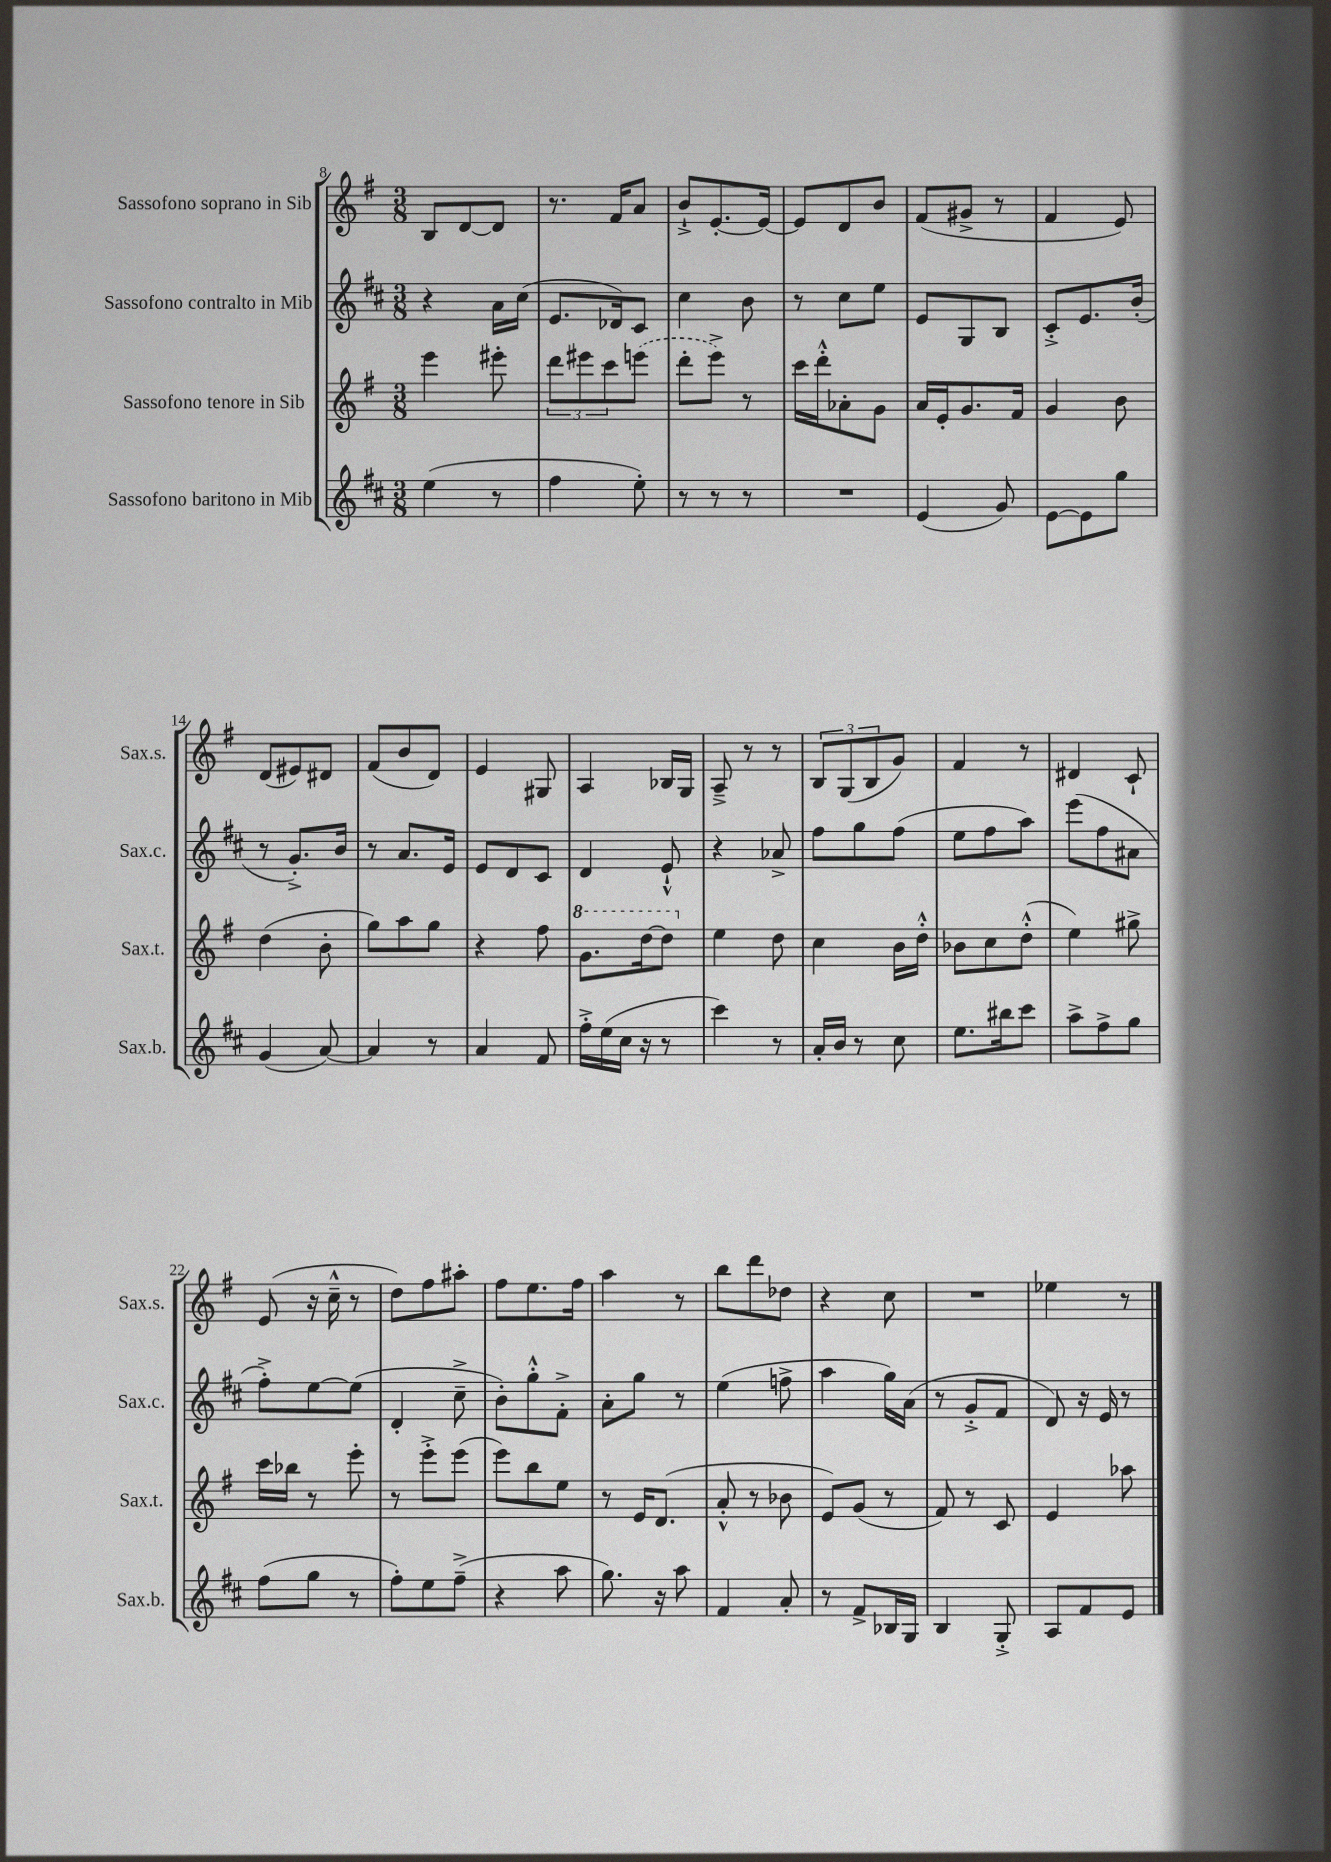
<<
\new StaffGroup <<
\new Staff = "s0" \with { instrumentName = "Sassofono soprano in Sib" shortInstrumentName = "Sax.s." } {
    \clef treble \key g \major \numericTimeSignature \time 3/8
    b8 d'8~ d'8 |
    r8. fis'16 a'8 |
    b'8-!-> e'8.~-. e'16~ |
    e'8 d'8 b'8 |
    fis'8( gis'8-> r8 |
    fis'4 e'8) |
    d'8( eis'8) dis'8 |
    fis'8( b'8 d'8) |
    e'4 gis8 |
    a4 bes16 g16 |
    a8---> r8 r8 |
    \tuplet 3/2 { b8 g8( b8 } g'8) |
    fis'4 r8 |
    dis'4 c'8-! |
    e'8( r16 c''16---^ r8 |
    d''8) fis''8 ais''8-. |
    fis''8 e''8. fis''16 |
    a''4 r8 |
    b''8 d'''8 des''8 |
    r4 c''8 |
    R4. |
    ees''4 r8 \bar "|." |
}
\new Staff = "s1" \with { instrumentName = "Sassofono contralto in Mib" shortInstrumentName = "Sax.c." } {
    \clef treble \key d \major \numericTimeSignature \time 3/8
    r4 a'16 cis''16( |
    e'8. des'16) cis'8 |
    cis''4 b'8 |
    r8 cis''8 e''8 |
    e'8 g8 b8 |
    cis'8-.-> e'8. b'16-.( |
    r8 g'8.-.->) b'16 |
    r8 a'8. e'16 |
    e'8 d'8 cis'8 |
    d'4 e'8-!-^ |
    r4 aes'8-> |
    fis''8 g''8 fis''8( |
    e''8 fis''8 a''8) |
    e'''8( fis''8 ais'8 |
    fis''8-.->) e''8~ e''8( |
    d'4-. cis''8---> |
    b'8-.) g''8-.-^ fis'8-.-> |
    a'8-. g''8 r8 |
    e''4( f''8-> |
    a''4 g''16) a'16( |
    r8 g'8-.-> fis'8 |
    d'8) r16 e'16 r8 \bar "|." |
}
\new Staff = "s2" \with { instrumentName = "Sassofono tenore in Sib" shortInstrumentName = "Sax.t." } {
    \clef treble \key g \major \numericTimeSignature \time 3/8
    e'''4 eis'''8-. |
    \tuplet 3/2 { d'''8 eis'''8 c'''8 } \once \slurDashed e'''8( |
    d'''8-. e'''8->) r8 |
    c'''16 d'''16-.-^ aes'8-. g'8 |
    a'16 e'16-. g'8. fis'16 |
    g'4 b'8 |
    d''4( b'8-. |
    g''8) a''8 g''8 |
    r4 fis''8 |
    \ottava #1 g''8. d'''16~ d'''8 \ottava #0 |
    e''4 d''8 |
    c''4 b'16 d''16-.-^ |
    bes'8 c''8 d''8-.-^( |
    e''4) gis''8-> |
    c'''16 bes''16 r8 e'''8-. |
    r8 e'''8-.-> e'''8( |
    e'''8) b''8 e''8 |
    r8 e'16 d'8.( |
    a'8-.-^ r8 bes'8 |
    e'8) g'8( r8 |
    fis'8) r8 c'8 |
    e'4 aes''8 \bar "|." |
}
\new Staff = "s3" \with { instrumentName = "Sassofono baritono in Mib" shortInstrumentName = "Sax.b." } {
    \clef treble \key d \major \numericTimeSignature \time 3/8
    e''4( r8 |
    fis''4 e''8-.) |
    r8 r8 r8 |
    R4. |
    e'4( g'8) |
    e'8~ e'8 g''8 |
    g'4( a'8~) |
    a'4 r8 |
    a'4 fis'8 |
    fis''16-.-> e''16( cis''16 r16 r8 |
    cis'''4) r8 |
    a'16-. b'16 r8 cis''8 |
    e''8. bis''16 cis'''8 |
    a''8-> fis''8-> g''8 |
    fis''8( g''8 r8 |
    fis''8-.) e''8 fis''8--->( |
    r4 a''8 |
    g''8.) r16 a''8 |
    fis'4 a'8-. |
    r8 fis'8-> bes16 g16 |
    b4 g8-.-> |
    a8 fis'8 e'8 \bar "|." |
}
>>
>>
\layout { \context { \Score currentBarNumber = #8 } }
